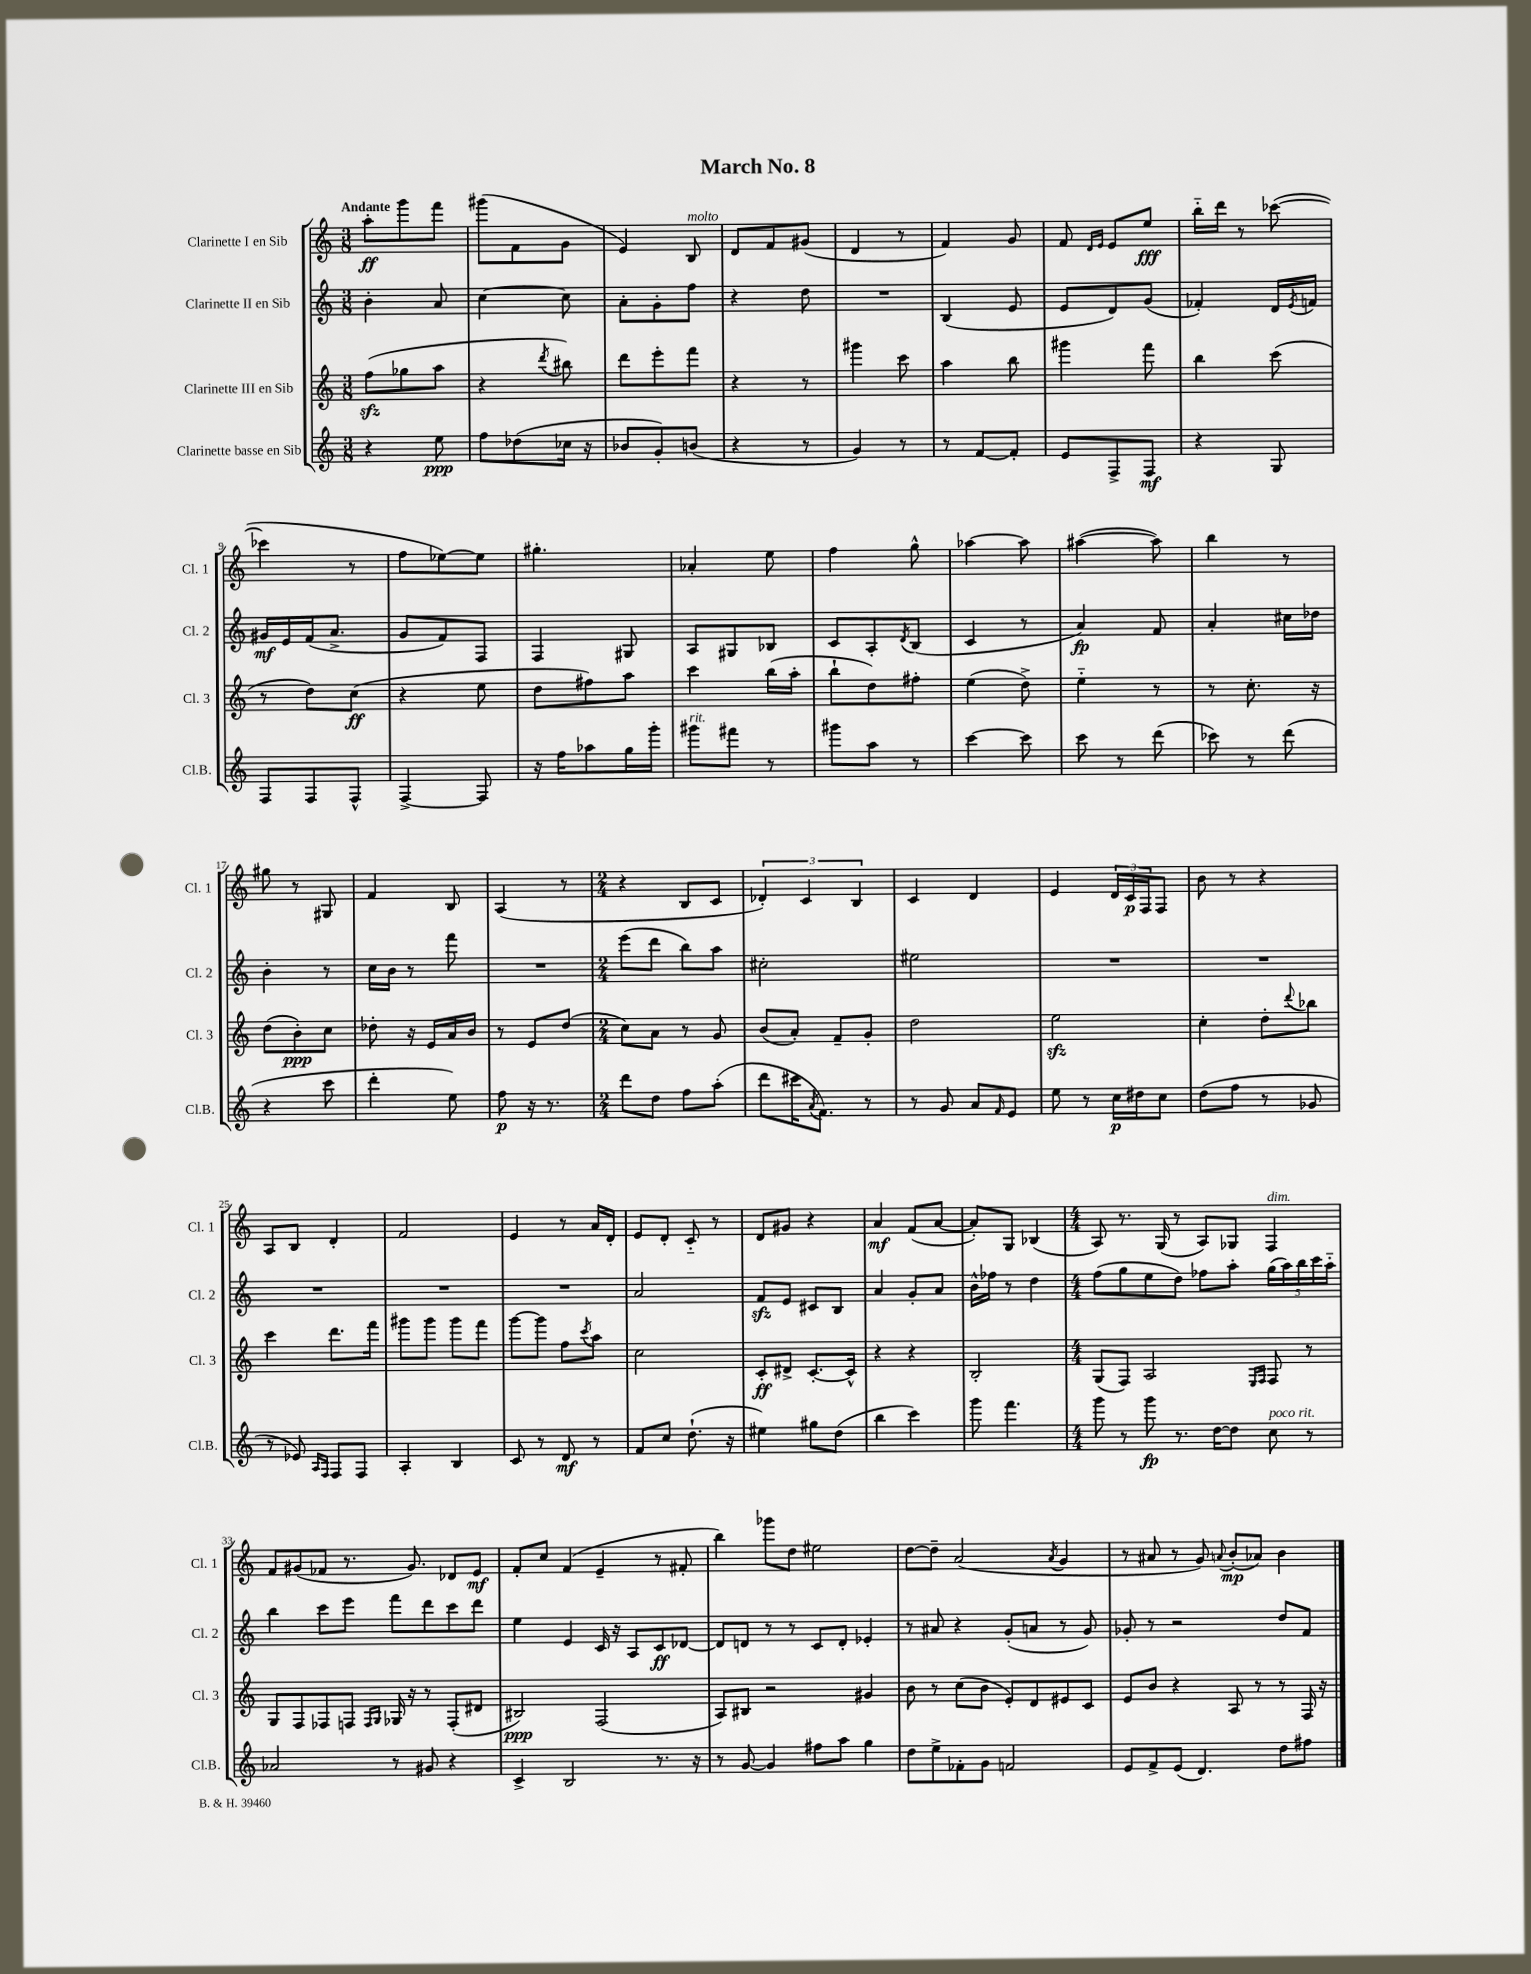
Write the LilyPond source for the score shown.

\header { title = "March No. 8" }
<<
\new StaffGroup <<
\new Staff = "s0" \with { instrumentName = "Clarinette I en Sib" shortInstrumentName = "Cl. 1" } {
    \clef treble \key c \major \numericTimeSignature \time 3/8 \tempo "Andante"
    a''8-.\ff g'''8 f'''8 |
    gis'''8( f'8 g'8 |
    e'4) b8^\markup { \italic "molto" } |
    d'8 f'8 gis'8( |
    d'4 r8 |
    f'4) g'8 |
    f'8 \grace { d'16 e'16 } e'8 e''8\fff |
    b''16-_ d'''16 r8 ces'''8~( |
    ces'''4 r8 |
    f''8 ees''8~) ees''8 |
    gis''4.-. |
    aes'4-. e''8 |
    f''4 g''8-^ |
    aes''4~ aes''8 |
    ais''4~( ais''8) |
    b''4 r8 |
    gis''8 r8 gis8 |
    f'4 b8 |
    a4( r8 |
    \numericTimeSignature \time 2/4 r4 b8 c'8 |
    \tuplet 3/2 { des'4-.) c'4 b4 } |
    c'4 d'4 |
    e'4 \tuplet 3/2 { d'16 c'16\p f16 } f8 |
    b'8 r8 r4 |
    a8 b8 d'4-. |
    f'2 |
    e'4 r8 a'16 d'16-. |
    e'8 d'8-. c'8-_ r8 |
    d'8 gis'8 r4 |
    a'4\mf f'8( a'8~ |
    a'8-.) g8 bes4( |
    \numericTimeSignature \time 4/4 a8) r8. g16( r8 a8) ges8 f4^\markup { \italic "dim." } |
    f'8 gis'8( fes'8 r8. gis'8.) des'8 e'8\mf |
    f'8-. c''8 f'4( e'4-- r8 fis'8-. |
    b''4) ges'''8 d''8 eis''2 |
    d''8~ d''8-- a'2( \acciaccatura { a'8 } g'4 |
    r8 ais'8 r8 g'8) \appoggiatura { a'8 } b'8-.\mp( aes'8) b'4 \bar "|." |
}
\new Staff = "s1" \with { instrumentName = "Clarinette II en Sib" shortInstrumentName = "Cl. 2" } {
    \clef treble \key c \major \numericTimeSignature \time 3/8
    b'4-. a'8 |
    c''4~ c''8 |
    a'8-. g'8-. f''8 |
    r4 d''8 |
    R4. |
    b4( e'8 |
    e'8 d'8) g'8( |
    fes'4-.) d'16 \acciaccatura { e'8 } f'16 |
    gis'16\mf e'16 f'16( a'8.-> |
    g'8 f'8) f8 |
    f4 gis8 |
    a8 gis8 bes8 |
    c'8 a8-. \acciaccatura { d'8 } b8( |
    c'4 r8 |
    a'4\fp) f'8 |
    a'4-. cis''16 des''16 |
    b'4-. r8 |
    c''16 b'16 r8 f'''8 |
    R4. |
    \numericTimeSignature \time 2/4 e'''8( d'''8 b''8) a''8 |
    cis''2-. |
    eis''2 |
    R2 |
    R2 |
    R2 |
    R2 |
    R2 |
    a'2 |
    f'8\sfz e'8 cis'8 b8 |
    a'4 g'8-. a'8 |
    b'16-^ fes''16 r8 d''4 |
    \numericTimeSignature \time 4/4 f''8( g''8 e''8 d''8) fes''8 a''8-. \tuplet 5/4 { g''16( a''16) b''16 c'''16 a''16-_ } |
    b''4 c'''8 e'''8 f'''8 d'''8 c'''8 d'''8 |
    e''4 e'4 c'16 r16 a8 c'8\ff des'8~ |
    des'8 d'8 r8 r8 c'8 d'8-. ees'4-. |
    r8 ais'8 r4 g'8-.( a'8 r8 g'8) |
    ges'8-. r8 r2 d''8 f'8 \bar "|." |
}
\new Staff = "s2" \with { instrumentName = "Clarinette III en Sib" shortInstrumentName = "Cl. 3" } {
    \clef treble \key c \major \numericTimeSignature \time 3/8
    f''8\sfz( ges''8 a''8 |
    r4 \acciaccatura { d'''8 } bis''8) |
    d'''8 e'''8-. f'''8 |
    r4 r8 |
    gis'''4 c'''8 |
    a''4 b''8 |
    gis'''4 f'''8 |
    b''4 c'''8( |
    r8 d''8) c''8\ff( |
    r4 e''8 |
    d''8 fis''8) a''8 |
    c'''4 b''16( a''16-. |
    b''8-! d''8) fis''8-. |
    e''4( d''8->) |
    e''4-_ r8 |
    r8 c''8.-. r16 |
    d''8( b'8-.\ppp) c''8 |
    des''8-. r16 e'16 a'16 b'16 |
    r8 e'8 d''8( |
    \numericTimeSignature \time 2/4 c''8) a'8 r8 g'8 |
    b'8( a'8-.) f'8-- g'8-. |
    d''2 |
    e''2\sfz |
    c''4-. d''8-. \appoggiatura { d'''8 } bes''8 |
    c'''4 d'''8. f'''16 |
    gis'''8 gis'''8 gis'''8 f'''8 |
    g'''8~ g'''8 f''8 \acciaccatura { c'''8 } a''8 |
    c''2 |
    c'8-.\ff dis'8-> c'8.~-. c'16-^ |
    r4 r4 |
    b2-. |
    \numericTimeSignature \time 4/4 g8( f8) a2 \grace { e16 f16 } f8 r8 |
    g8 f8 fes8 f8 \grace { f16 g16 } ges16 r16 r8 f8-.( dis'8 |
    bis2\ppp) f2( |
    a8) bis8 r2 gis'4 |
    b'8 r8 c''8( b'8 e'8-.) d'8 eis'8 c'8 |
    e'8 b'8 r4 a8 r8 r8 f16 r16 \bar "|." |
}
\new Staff = "s3" \with { instrumentName = "Clarinette basse en Sib" shortInstrumentName = "Cl.B." } {
    \clef treble \key c \major \numericTimeSignature \time 3/8
    r4 e''8\ppp |
    f''8 des''8( ces''16 r16 |
    bes'8 g'8-.) b'8( |
    r4 r8 |
    g'4) r8 |
    r8 f'8~ f'8-. |
    e'8 f8-> f8\mf |
    r4 g8 |
    f8 f8 f8-^ |
    f4~-> f8 |
    r16 f''16 aes''8 g''16 g'''16-. |
    gis'''8^\markup { \italic "rit." } fis'''8 r8 |
    gis'''8 a''8 r8 |
    c'''4~ c'''8 |
    c'''8 r8 d'''8( |
    ces'''8) r8 d'''8( |
    r4 c'''8 |
    d'''4-. e''8) |
    f''8\p r16 r8. |
    \numericTimeSignature \time 2/4 d'''8 d''8 f''8 a''8-.( |
    d'''8 cis'''16 \acciaccatura { a'8 } f'8.) r8 |
    r8 g'8 a'8 \grace { f'16 } e'8 |
    e''8 r8 c''16\p dis''16 c''8 |
    d''8( f''8 r8 ges'8 |
    r8 ees'8) \grace { a16 f16 } f8 f8 |
    a4-. b4 |
    c'8 r8 d'8\mf r8 |
    f'8 c''8 d''8.-!( r16 |
    eis''4) gis''8 d''8( |
    b''4 c'''4) |
    g'''8 f'''4. |
    \numericTimeSignature \time 4/4 g'''8 r8 g'''8\fp r8. d''16~ d''8 c''8^\markup { \italic "poco rit." } r8 |
    aes'2 r8 gis'8 r4 |
    c'4-> b2 r8. r16 |
    r8 g'8~ g'4 fis''8 a''8 g''4 |
    d''8 e''8-> fes'8-. g'8 f'2 |
    e'8 f'8-> e'8( d'4.) d''8 fis''8 \bar "|." |
}
>>
>>
